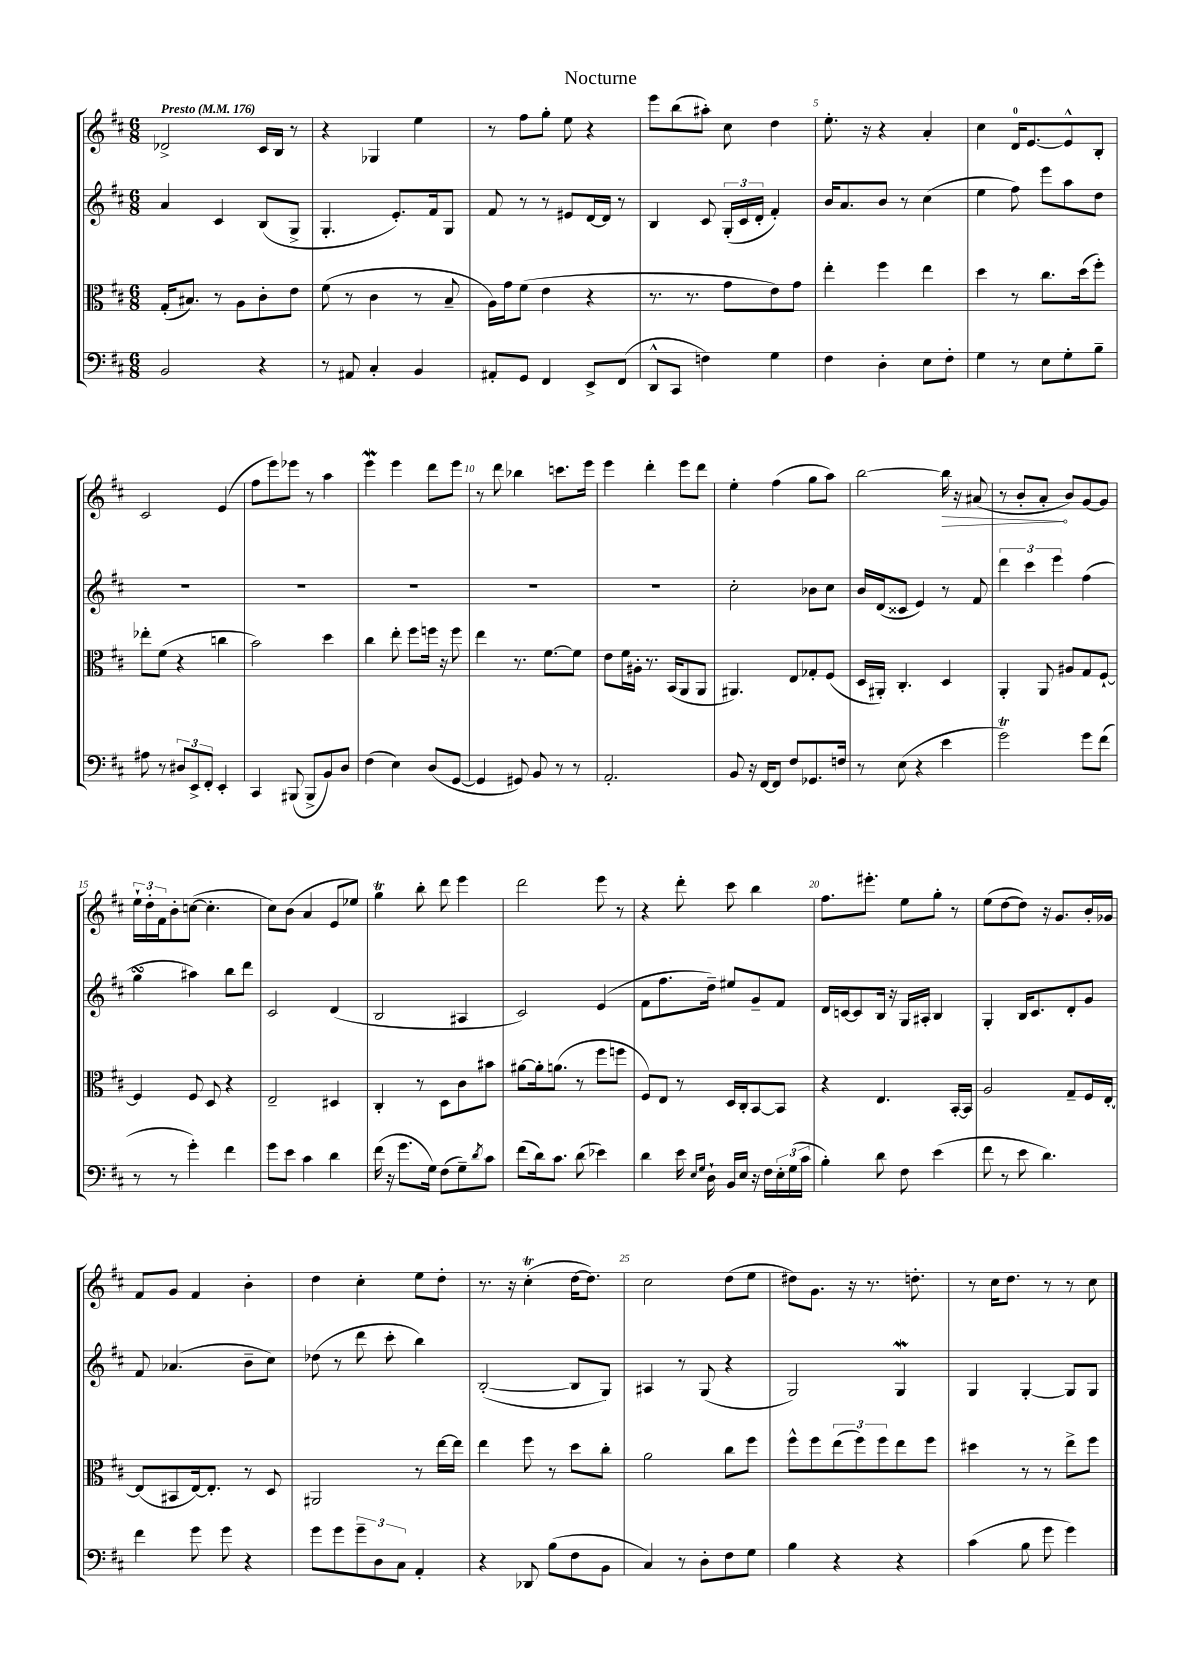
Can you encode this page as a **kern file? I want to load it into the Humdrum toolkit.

**kern	**kern	**kern	**kern	**dynam
*part4	*part3	*part2	*part1	*part1
*staff4	*staff3	*staff2	*staff1	*staff1
*clefF4	*clefC3	*clefG2	*clefG2	*
*k[f#c#]	*k[f#c#]	*k[f#c#]	*k[f#c#]	*
*M6/8	*M6/8	*M6/8	*M6/8	*
*MM176	*MM176	*MM176	*MM176	*
=1	=1	=1	=1	=1
!	!	!	!LO:TX:a:B:t=Presto	!
2BB/	(16G'/KL	4a/	2d-X^/	.
.	8.B#X/J)	.	.	.
.	8r	4c#/	.	.
.	8A\L	.	.	.
4r	8c#'\	(8B/L	16c#/LL	.
.	.	.	16B/JJ	.
.	8e\J	8G^/J	8r	.
=2	=2	=2	=2	=2
8r	(8f#\	4.G'/	4r	.
8AA#X/	8r	.	.	.
4C#'/	4c#\	.	4G-X/	.
.	.	8.e'/L)	.	.
4BB/	8r	.	4ee\	.
.	.	16f#/k	.	.
.	8B~/	8G/J	.	.
=3	=3	=3	=3	=3
8AA#X'/L	16A\LL)	8f#/	8r	.
.	16g\J	.	.	.
8GG/J	(8f#\J	8r	8ff#\L	.
4FF#/	4e\	8r	8gg'\J	.
.	.	8e#X/L	8ee\	.
8EE^/L	4r	[16d/L	4r	.
.	.	16d/JJ]	.	.
(8FF#/J	.	8r	.	.
=4	=4	=4	=4	=4
8DD^^/L	8.r	4B/	8eee\L	.
8CC#/J	.	.	(8bb\	.
.	8.r	.	.	.
4Fn\)	.	8c#/	8aa#X'\J)	.
.	8g\L	(24G'/LL	8cc#\	.
.	.	24c#/	.	.
.	.	24d'/JJ	.	.
4G\	8e\)	4f#'/)	4dd\	.
.	8g\J	.	.	.
=5	=5	=5	=5	=5
4F#\	4ee'\	16b/KL	8.ee'\	.
.	.	8.a/	.	.
.	.	.	16r	.
4D'\	4ff#\	8b/J	4r	.
.	.	8r	.	.
8E\L	4ee\	(4cc#\	4a'/	.
8F#'\J	.	.	.	.
=6	=6	=6	=6	=6
4G\	4dd\	4ee\	4cc#\	.
8r	8r	8ff#\)	16d/KL	.
.	.	.	[8.e/	.
8E\L	8.cc#\L	8eee\L	.	.
8G'\	.	8aa\	8e^^/]	.
.	(16dd\k	.	.	.
8B~\J	8ff#'\J)	8dd\J	8B'/J	.
!!LO:LB:g=z
=7	=7	=7	=7	=7
8A#X\	8ee-X'\L	2.r	2c#/	.
8r	(8f#\J	.	.	.
12D#X/L	4r	.	.	.
12EE^/	.	.	.	.
12FF#'/J	.	.	.	.
4EE'/	4ccn\	.	(4e/	.
=8	=8	=8	=8	=8
4CC#/	2b\)	2.r	8ff#\L	.
.	.	.	8eee\)	.
(8BBB#X/	.	.	8eee-X\J	.
8BBB#^/L	.	.	8r	.
8BB/)	4dd\	.	4aa\	.
8D/J	.	.	.	.
=9	=9	=9	=9	=9
(4F#\	4cc#\	2.r	4eeeW\	.
4E\)	8ee'\	.	4eee\	.
.	8ff#\L	.	.	.
(8D/L	16ffn\Jk	.	8ddd\L	.
.	16r	.	.	.
[8GG/J	8ff\	.	8eee\J	.
=10	=10	=10	=10	=10
4GG/]	4ee\	2.r	8r	.
.	.	.	8ddd\	.
8GG#X/)	8.r	.	4bb-X\	.
8BB/	.	.	.	.
.	[8.f#\L	.	.	.
8r	.	.	8.cccn\L	.
8r	8f#\J]	.	.	.
.	.	.	16eee\Jk	.
=11	=11	=11	=11	=11
2.AA'/	8e\L	2.r	4eee\	.
.	16f#\L	.	.	.
.	16A#X'\JJ	.	.	.
.	8.r	.	4ddd'\	.
.	(16BB/KL	.	.	.
.	8AA/	.	8eee\L	.
.	8AA/J	.	8ddd\J	.
=12	=12	=12	=12	=12
8BB/	4.AA#X/)	2cc#'\	4ee'\	.
16r	.	.	.	.
[16FF#/KL	.	.	.	.
8FF#/J]	.	.	(4ff#\	.
8F#/L	8E/L	.	.	.
8.GG-X/	8G-X'/	8b-X\L	8gg\L	.
.	(8F#/J	8cc#\J	8aa\J)	.
16Fn/Jk	.	.	.	.
=13	=13	=13	=13	=13
8r	16D/LL	16b/LL	[2bb\	.
.	16AA#X'/JJ)	(16d/J	.	.
(8E\	4.C#'/	8c##X/J	.	.
4r	.	4e/)	.	.
!	!	!	!	!LO:HP:b
4e\	4D/	8r	16bb\]	>
.	.	.	16r	.
.	.	8f#/	(8a#X/	.
=14	=14	=14	=14	=14
2gT\)	4AA'/	6ddd\	8r	.
.	.	.	8b'/L	.
.	.	6ccc#\	.	.
.	8AA/	.	8a'/J	.
.	.	6eee\	.	.
.	8A#X/L	.	8b/L)	]
8g\L	8G/	(4ff#\	[8g/	.
(8f#\J	[8F#`/J	.	8g/J]	.
!!LO:LB:g=z
=15	=15	=15	=15	=15
8r	4F#/]	4ggsSSs\	24ee`\LL	.
.	.	.	24dd'\	.
.	.	.	24f#\J	.
8r	.	.	8b'\	.
4g'\)	8F#/	4aa#X\)	([8ccn\J	.
.	8D/	.	4.cc'\]	.
4f#\	4r	8bb\L	.	.
.	.	8ddd\J	.	.
=16	=16	=16	=16	=16
8g\L	2E~/	2c#/	8cc#\L)	.
8e\J	.	.	(8b\J	.
4c#\	.	.	4a/	.
4d\	4D#X/	(4d/	8e/L	.
.	.	.	8ee-X/J)	.
=17	=17	=17	=17	=17
(16f#\	4C#'/	2B/	4ggT\	.
16r	.	.	.	.
8.g\L	.	.	.	.
.	8r	.	8bb'\	.
16G\Jk)	.	.	.	.
(8F#\L	8D\L	.	8ddd\	.
8G~\)	8c#\	4A#X/	4eee\	.
8qd/	.	.	.	.
8c#\J	8b#X\J	.	.	.
=18	=18	=18	=18	=18
(8f#\L	[8a#X\L	2c#/)	2ddd\	.
16d\k)	16a#'\k]	.	.	.
8.c#\J	(8.an\J	.	.	.
(8d\	8r	.	.	.
4e-X\)	8ff#\L	(4e/	8eee\	.
.	8ffn\J	.	8r	.
=19	=19	=19	=19	=19
4d\	8F#/L)	8f#\L	4r	.
.	8E/J	8.ff#\	.	.
16e\	8r	.	8ddd'\	.
16qqE/LL	.	.	.	.
16qqG/JJ	.	.	.	.
16D`\	.	16dd~\Jk)	.	.
16BB/LL	16D/LL	8ee#X/L	8ccc#\	.
16E/JJ	16C#'/J	.	.	.
16r	[8BB/	8g~/	4bb\	.
16F#\LL	.	.	.	.
24E'\	8BB/J]	8f#/J	.	.
(24G\	.	.	.	.
24c#\JJ	.	.	.	.
=20	=20	=20	=20	=20
4B'\)	4r	16d/LL	8.ff#\L	.
.	.	[16cn/J	.	.
.	.	8c/]	.	.
.	.	.	8.eee#X'\J	.
8d\	4.E/	16B/Jk	.	.
.	.	16r	.	.
8F#\	.	16G/LL	8ee\L	.
.	.	16A#X'/JJ	.	.
(4e\	.	4B/	8gg'\J	.
.	[16BB'/LL	.	8r	.
.	16BB/JJ]	.	.	.
=21	=21	=21	=21	=21
8f#\	2A/	4G'/	(8ee\L	.
8r	.	.	[8dd\	.
8e\	.	16B/KL	8dd\J])	.
.	.	8.c#/	.	.
4.d\)	.	.	16r	.
.	.	.	8.g/L	.
.	8G~/L	8d'/	.	.
.	16F#/L	8g/J	16b'/L	.
.	[16E'/JJ	.	16g-X/JJ	.
!!LO:LB:g=z
=22	=22	=22	=22	=22
4f#\	(8E/L]	8f#/	8f#/L	.
.	8BB#X/	(4.a-X/	8g/J	.
8g\	[16E/k)	.	4f#/	.
.	8.E'/J]	.	.	.
8g\	.	.	.	.
4r	8r	8b~\L	4b'\	.
.	8D/	8cc#\J)	.	.
=23	=23	=23	=23	=23
8g\L	2AA#X/	(8dd-X\	4dd\	.
8g\	.	8r	.	.
12g~\	.	8ddd\	4cc#'\	.
12D\	.	.	.	.
.	.	8ccc#'\	.	.
12C#\J	.	.	.	.
4AA'/	8r	4bb\)	8ee\L	.
.	[16ee\LL	.	8dd'\J	.
.	16ee\JJ]	.	.	.
=24	=24	=24	=24	=24
4r	4ee\	([2B'/	8.r	.
.	.	.	16r	.
8DD-X/	8ff#\	.	(4cc#t'\	.
(8B\L	8r	.	.	.
8F#\	8dd\L	8B/L]	[16dd\KL	.
.	.	.	8.dd\J])	.
8BB\J	8cc#'\J	8G/J)	.	.
=25	=25	=25	=25	=25
4C#/)	2a\	4A#X/	2cc#\	.
8r	.	8r	.	.
8D'\L	.	(8G/	.	.
8F#\	8cc#\L	4r	(8dd\L	.
8G\J	8ff#\J	.	8ee\J	.
=26	=26	=26	=26	=26
4B\	8ff#^^\L	2G/)	8dd#X\L)	.
.	8ff#\	.	8.g\J	.
4r	(12ee\	.	.	.
.	.	.	16r	.
.	12ff#\)	.	.	.
.	.	.	8.r	.
.	12ff#\	.	.	.
4r	8ee\	4Gw/	.	.
.	.	.	8.ddn'\	.
.	8ff#\J	.	.	.
=27	=27	=27	=27	=27
(4c#\	4dd#X\	4G/	8r	.
.	.	.	16cc#\KL	.
.	.	.	8.dd\J	.
8B\	8r	[4G'/	.	.
8g\	8r	.	8r	.
4g\)	8ee^\L	8G/L]	8r	.
.	8ff#\J	8G/J	8cc#\	.
==	==	==	==	==
*-	*-	*-	*-	*-
